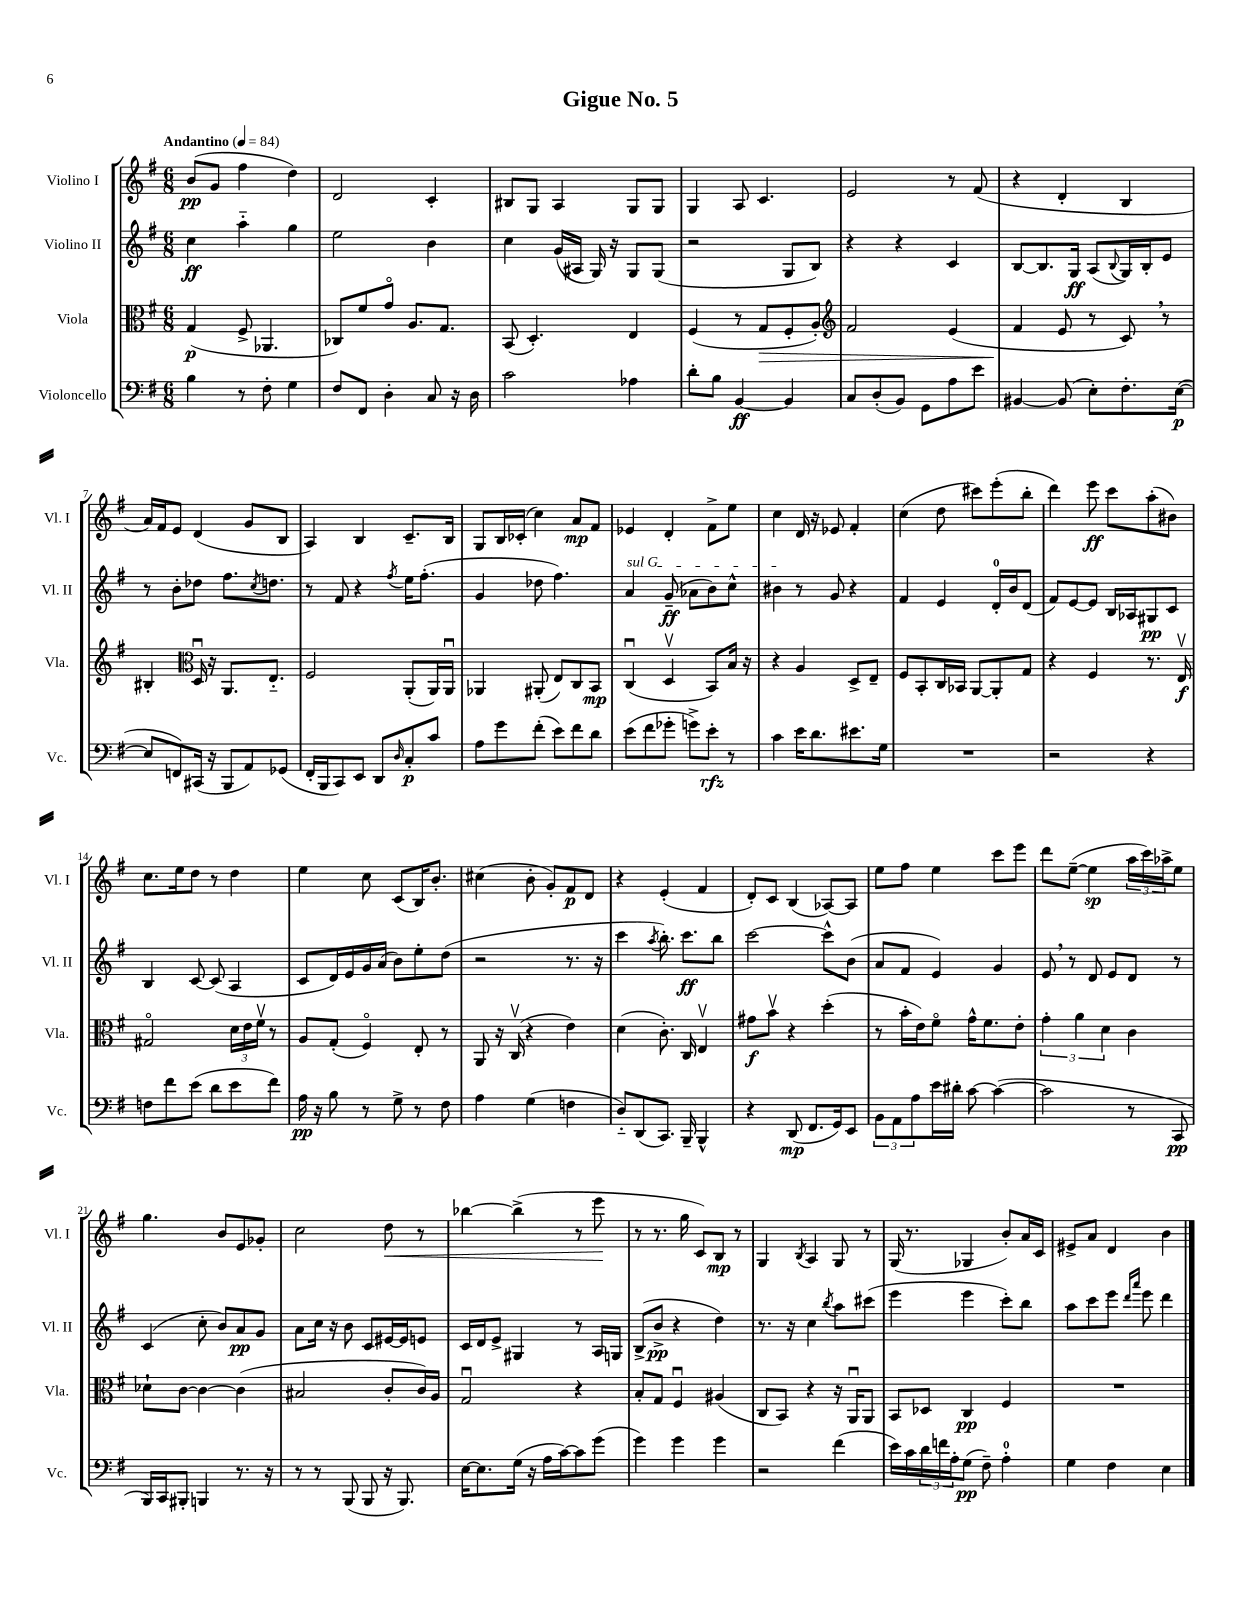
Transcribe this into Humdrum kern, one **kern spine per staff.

**kern	**kern	**kern	**kern
*staff4	*staff3	*staff2	*staff1
*clefF4	*clefC3	*clefG2	*clefG2
*k[f#]	*k[f#]	*k[f#]	*k[f#]
*M6/8	*M6/8	*M6/8	*M6/8
*MM84	*MM84	*MM84	*MM84
4B	(4G	4cc	(8b
.	.	.	8g
8r	8F#^	4aa'~	4ff#
8F#'	4.AA-	.	.
4G	.	4gg	4dd)
=	=	=	=
8F#	8C-)	2ee	2d
8FF#	8f#	.	.
4D'	8go	.	.
.	8.A	.	.
8C	.	4b	4c'
.	8.G	.	.
16r	.	.	.
16D	.	.	.
=	=	=	=
2c	(8BB	4cc	8B#
.	4.D')	.	8G
.	.	(16g	4A
.	.	16A#	.
.	.	16G)	.
.	.	16r	.
4A-	4E	8G	8G
.	.	(8G	8G
=	=	=	=
8d'	(4F#	2r	4G
8B	.	.	.
[4BB	8r	.	8A
.	8G	.	4.c
4BB]	8F#'	8G	.
.	8A')	8B)	.
=	=	=	=
*	*clefG2	*	*
8C	2f#	4r	2e
(8D'	.	.	.
8BB)	.	4r	.
8GG	.	.	.
8A	(4e	4c	8r
8e	.	.	(8f#
=	=	=	=
[4BB#	4f#	[8B	4r
.	.	8.B]	.
(8BB#]	8e	.	4d'
.	.	16G	.
8E')	8r	(8A	.
.	.	8qqB	.
8.F#'	8c)	16G)	4B
.	.	16B'	.
.	8r	8e	.
([16E	.	.	.
=	=	=	=
8E]	4B#'	8r	16a)
.	.	.	16f#
8FF)	.	8b'	8e
*	*clefC3	*	*
(16CC#	16Du	8dd-	(4d
16r	16r	.	.
8BBB	8.AA	8.ff#	.
8AA)	.	.	8g
.	.	8qcc	.
.	8.E'~	8.dd	.
(8GG-	.	.	8B
=	=	=	=
16FF#'	2F#	8r	4A)
16BBB	.	.	.
8CC)	.	8f#	.
8EE	.	4r	4B
8DD	.	.	.
16qqD	.	8qff#	.
8C'	(8AA'	16ee	8.c~
.	.	(8.ff#'	.
8c	16AA)	.	.
.	16AAu	.	16B
=	=	=	=
8A	4AA-	4g	8G
8g	.	.	16B
.	.	.	(16c-'
(8f#'	(8AA#'	8dd-	4cc)
8e)	8E)	4.ff#)	.
8f#	8C	.	8a
8d	8BB	.	8f#
=	=	=	=
(8e	(4Cu	4a	4e-
8f#	.	.	.
8g-'	4Dv	(8g~	4d'
8g^)	.	8a-	.
8e'	8BB)	8b)	8f#^
8r	16B	8cc^^	8ee
.	16r	.	.
=	=	=	=
4c	4r	4b#	4cc
16e	4A	8r	16d
8.d	.	.	16r
.	.	8g	8e-
8.e#	8D^	4r	4f#'
.	8E~	.	.
16G	.	.	.
=	=	=	=
2.r	8F#	4f#	(4cc
.	8BB'	.	.
.	16C	4e	8dd
.	16BB-	.	.
.	[8AA	.	8ccc#)
.	8AA']	16d'	(8eee'
.	.	16b	.
.	8G	(8d	8bb'
=	=	=	=
2r	4r	8f#)	4ddd)
.	.	[8e	.
.	4F#	8e]	8eee
.	.	16B	8ccc
.	.	16A-	.
4r	8.r	8G#	(8aa'
.	.	8c	8b#)
.	16Ev	.	.
=	=	=	=
8F	2G#o	4B	8.cc
8f#	.	.	.
.	.	.	16ee
(8e	.	[8c	8dd
8d	.	(8c]	8r
8e	24d	4A	4dd
.	24e	.	.
.	24f#v	.	.
8f#)	8r	.	.
=	=	=	=
16A	8A	8c	4ee
16r	.	.	.
8B	(8G'	16d)	.
.	.	16e	.
8r	4F#o)	16g	8cc
.	.	(16a	.
8G^	.	8b)	(8c
8r	8E'	8ee'	16B)
.	.	.	8.b'
8F#	8r	(8dd	.
=	=	=	=
4A	8AA	2r	(4cc#
.	16r	.	.
.	(16Cv	.	.
(4G	4r	.	8b'
.	.	.	8g')
4F	4e)	8.r	8f#
.	.	.	8d
.	.	16r	.
=	=	=	=
8D'~)	(4d	4ccc	4r
(8DD	.	.	.
.	.	8qaa	.
8.CC)	8.c')	8.bb')	(4e'
16BBB~	16C	8.ccc	.
4BBB^^	4Ev	.	4f#
.	.	8bb	.
=	=	=	=
4r	8g#	[2ccc	8d')
.	8bv	.	8c
(8DD	4r	.	(4B
8.FF#	.	.	.
.	(4dd'	8ccc^^]	[8A-)
16GG)	.	.	.
8EE	.	(8b	8A-]
=	=	=	=
12BB	8r	8a	8ee
12AA	.	.	.
.	16b'	8f#	8ff#
12A	.	.	.
.	16e)	.	.
16e	8f#o	4e)	4ee
16d#'	.	.	.
[8c	16g^^	.	.
.	8.f#	.	.
(4c_	.	4g	8ccc
.	8e'	.	8eee
=	=	=	=
2c]	6g'	8e	8ddd
.	.	8r	([8ee~
.	6a	.	.
.	.	8d	4ee]
.	6d	.	.
.	.	8e	.
8r	4c	8d	24aa
.	.	.	24ccc)
.	.	.	24aa-^
8CC	.	8r	8ee
=	=	=	=
16BBB)	8d-`	(4c	4.gg
16CC	.	.	.
8BBB#'	[8c	.	.
4BBB	4c_	8cc'	.
.	.	8b)	8b
8.r	(4c]	8a	8e
.	.	8g	8g-'
16r	.	.	.
=	=	=	=
8r	2B#	8a	2cc
8r	.	16cc	.
.	.	16r	.
(8BBB	.	8b	.
8BBB	.	8c	.
16r	8c'	[16e#	8dd
8.BBB)	.	16e#]	.
.	16c)	8e	8r
.	16A	.	.
=	=	=	=
[16E	2Gu	16c	[4bb-
8.E]	.	16d	.
.	.	8e^	.
(16G	.	4G#	(4bb-^]
16r	.	.	.
16A	.	.	.
[16c)	.	.	.
8c]	4r	8r	8r
(8g	.	16A	8eee
.	.	16G	.
=	=	=	=
4g)	8B'	(8B^	8r
.	8G	8b^	8.r
4g	4F#u	4r	.
.	.	.	16gg
.	.	.	8c)
4g	(4A#	4dd)	8B
.	.	.	8r
=	=	=	=
2r	8C	8.r	4G
.	8BB)	.	.
.	.	16r	.
.	.	.	8qB
.	4r	4cc	4A
.	.	8qbb	.
(4f#	16r	8aa	8G
.	16AAu	.	.
.	8AA	(8ccc#	8r
=	=	=	=
16e)	8BB	4eee	(16G
16c	.	.	8.r
24d	8D-	.	.
24f	.	.	.
24A'	.	.	.
(8G	4C	4eee	4G-
8F#~)	.	.	.
4A'	4F#	8ccc')	8b')
.	.	8bb	16a
.	.	.	16c
=	=	=	=
4G	2.r	8aa	8e#^
.	.	8ccc	8a
4F#	.	8eee	4d
.	.	16qqddd	.
.	.	16qqaaa	.
.	.	8eee	.
4E	.	4ddd	4b
==	==	==	==
*-	*-	*-	*-
